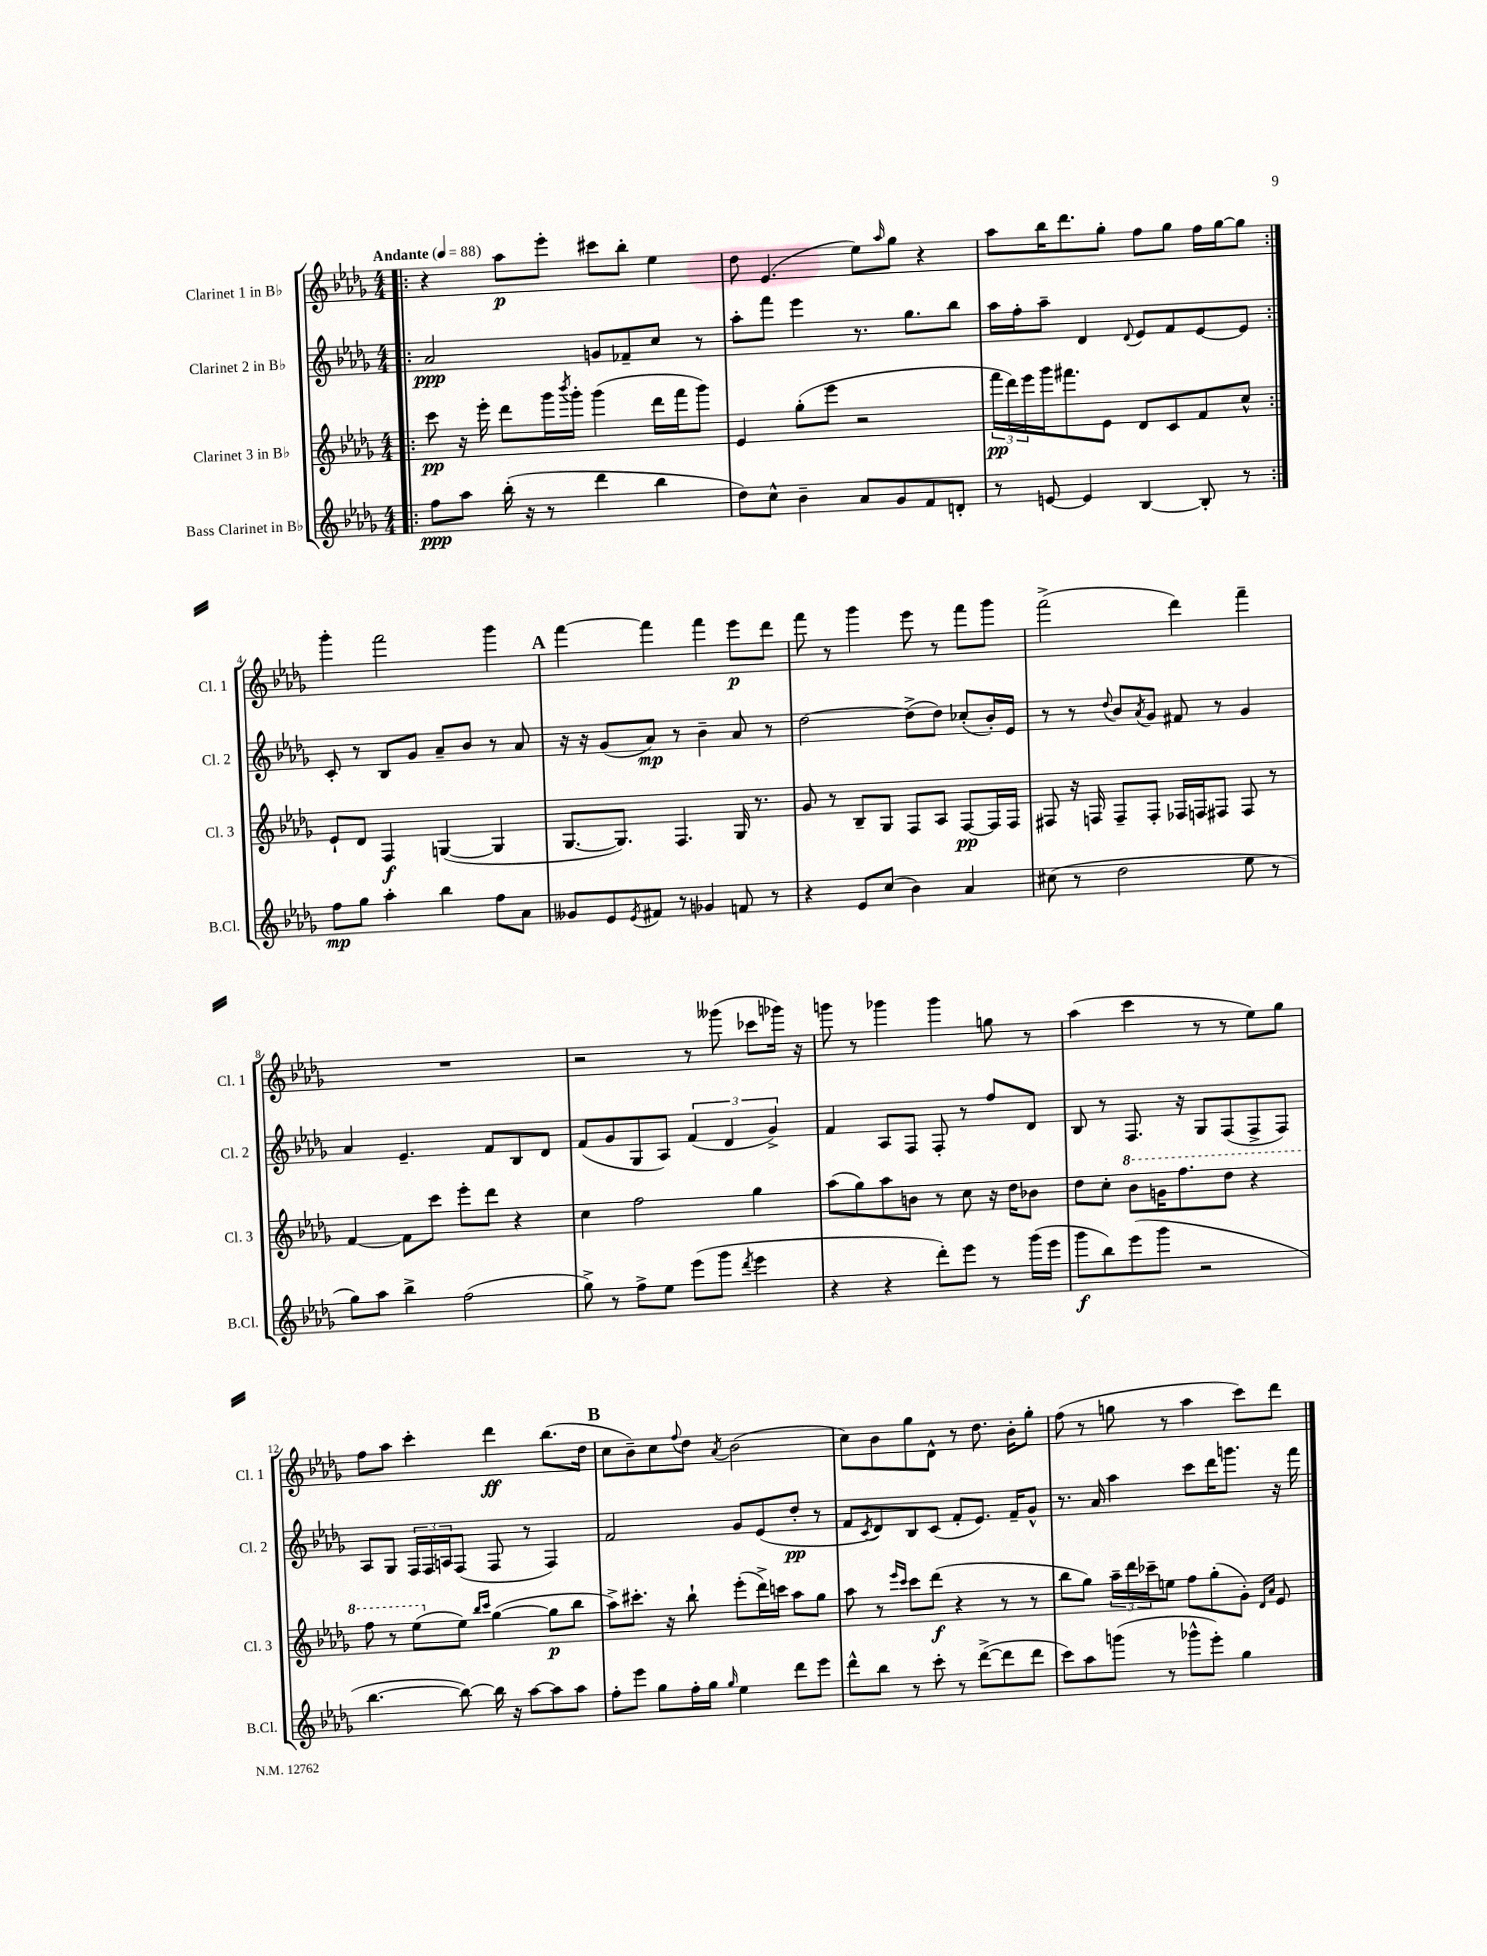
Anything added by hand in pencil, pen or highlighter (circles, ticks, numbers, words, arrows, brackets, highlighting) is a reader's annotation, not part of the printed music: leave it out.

**kern	**kern	**kern	**kern
*staff4	*staff3	*staff2	*staff1
*clefG2	*clefG2	*clefG2	*clefG2
*k[b-e-a-d-g-]	*k[b-e-a-d-g-]	*k[b-e-a-d-g-]	*k[b-e-a-d-g-]
*M4/4	*M4/4	*M4/4	*M4/4
*MM88	*MM88	*MM88	*MM88
=!|:	=!|:	=!|:	=!|:
8ff	8ccc	2a-	4r
8aa-	16r	.	.
.	16eee-'	.	.
(16bb-'	8ddd-	.	8aa-
16r	.	.	.
8r	16ggg-	.	8eee-'
.	8qbbb-	.	.
.	16ggg-'	.	.
4ddd-	(4ggg-	8g	8ccc#
.	.	8f-~	8bb-'
4bb-	16ddd-	8cc	4ee-
.	16fff	.	.
.	8ggg-)	8r	.
=	=	=	=
8dd-)	4e-	8aa-'	8dd-
8cc^^	.	8fff	(4.e-
4b-~	(8gg-'	4eee-	.
.	8eee-	.	.
8a-	2r	8.r	8ee-)
.	.	.	16qqaa-
8g-	.	.	8gg-
.	.	8.gg-	.
8f	.	.	4r
8d'	.	8bb-	.
=	=	=	=
8r	24fff	16aa-	8aa-
.	24ddd-)	.	.
.	.	16ff'	.
.	24eee-	.	.
[8e	16ggg-	8aa-~	16bb-
.	8.fff#	.	8.ddd-
4e]	.	4d-	.
.	8e-	.	8gg-'
.	.	8qqd-	.
[4B-	8d-	8e-	8ff
.	8c	8f	8gg-
8B-']	8f	[8e-	16ff
.	.	.	[16gg-
8r	8cc^^	8e-]	8gg-]
=:|!	=:|!	=:|!	=:|!
8ff	8e-`	8c'	4ggg-'
8gg-	8d-	8r	.
4aa-'	4F	8B-	2fff
.	.	8g-	.
4bb-	([4G	8a-~	.
.	.	8b-	.
8ff	4G]	8r	4ggg-
8a-	.	8a-	.
=	=	=	=
8g--	[8.G-	16r	[4fff
.	.	16r	.
8e-	.	(8g-	.
.	8.G-])	.	.
8qe-	.	.	.
8f#	.	8a-)	4fff]
8r	4.F	8r	.
4g-	.	4b-~	4fff
8f	16G-	8a-	8eee-
.	8.r	.	.
8r	.	8r	8ddd-
=	=	=	=
4r	8g-	[2dd-	8fff
.	8r	.	8r
8e-	8B-~	.	4ggg-
(8cc	8G-	.	.
4b-)	8F	(8dd-^]	8eee-
.	8A-	8dd-)	8r
4a-	[8F	(8cc-'	8fff
.	16F]	16b-')	8ggg-
.	16F	16e-	.
=	=	=	=
(8cc#	8F#	8r	(2fff^
8r	16r	8r	.
.	16F	.	.
.	.	8qqdd-	.
2dd-	8F~	8b-	.
.	.	8qa-	.
.	8F'	8g-	.
.	16F-	8f#	4ddd-)
.	16F	.	.
.	8F#	8r	.
8ee-	8F#	4g-	4fff~
8r	8r	.	.
=	=	=	=
8gg-)	[4f	4a-	1r
8aa-	.	.	.
4bb-^	8f]	4.e-~	.
.	8ccc	.	.
(2ff	8eee-'	.	.
.	8ddd-	8f	.
.	4r	8B-	.
.	.	8d-	.
=	=	=	=
8gg-^)	4cc	(8f	2r
8r	.	8g-	.
8ff^	2ff	8G-	.
8ee-	.	8A-)	.
(8eee-	.	(6f	8r
8ggg-	.	.	(8ggg--
.	.	6d-	.
8qddd-	.	.	.
4eee-	4gg-	.	8ccc-
.	.	6g-^)	.
.	.	.	16ggg-)
.	.	.	16r
=	=	=	=
4r	(8aa-	4f	8ggg
.	8gg-)	.	8r
4r	8aa-	8A-	4ggg-
.	8b	8F	.
8ddd-')	8r	8F'	4ggg-
8eee-	8cc	8r	.
8r	16r	8ff	8gg
.	16dd-	.	.
(16ggg-	8b-	8d-	8r
16eee-	.	.	.
=	=	=	=
8ggg-	8dd-	8B-	(4aa-
8bb-)	8cc'	8r	.
(8eee-	8bb-	8.F	4ccc
8ggg-	16gg	.	.
.	8.fff	16r	.
2r	.	8G-	8r
.	8ddd-	(8F	8r
.	4r	8F^	8ee-)
.	.	8F)	8gg-
=	=	=	=
[4.bb-	8fff	8A-	8ff
.	8r	8G-	8aa-
.	(8eee-	24F	4ccc'
.	.	24F	.
.	.	24A	.
8bb-_)	8ee-)	(8F	.
.	16qqbb-	.	.
.	16qqccc	.	.
16bb-]	([4gg-	8F	4ddd-
16r	.	.	.
[8aa-	.	8r	.
8aa-]	8gg-]	4F)	(8.bb-
8aa-	8bb-	.	.
.	.	.	16dd-
=	=	=	=
8ff'	8aa-^)	2f	8cc
8eee-	8.ccc#'	.	8b-~)
8gg-	.	.	8cc
.	16r	.	.
.	.	.	8qqff
16ff'	8bb-`	.	8dd-
16gg-	.	.	.
16qqgg-	.	.	8qa-
4ee-	(8eee-'	8g-	(2b-
.	16ddd-^)	(8e-	.
.	16ccc	.	.
8ddd-	8aa-	8dd-'	.
8eee-	8gg-	8r	.
=	=	=	=
8ddd-^^	8aa-	8f	8cc)
.	.	8qc	.
8bb-	8r	8d-)	8b-
.	16qqeee-	.	.
.	16qqccc	.	.
8r	8ccc	8B-	8gg-
8ccc'	(8ddd-	(8c	8d-^^
8r	4r	8f'	8r
([8ddd-^	.	8.e-)	8.dd-
8ddd-]	8r	.	.
.	.	16f~	16b-'
8ddd-	8r	8g-^^	8gg-'
=	=	=	=
8ccc)	8bb-	8.r	(8ff
8aa-	8gg-)	.	8r
.	.	16a-	.
(8ggg	24aa-~	4aa-	8gg
.	24ddd-	.	.
.	24ccc-~	.	.
8r	8ee	.	8r
8ggg-^^	8ff	8ccc	4aa-
8eee-')	(8gg-'	16ddd-	.
.	.	8.ggg	.
4gg-	8g-')	.	8ccc)
.	16qqd-	.	.
.	16qqa-	.	.
.	8e-	16r	8ddd-
.	.	16fff	.
==	==	==	==
*-	*-	*-	*-
